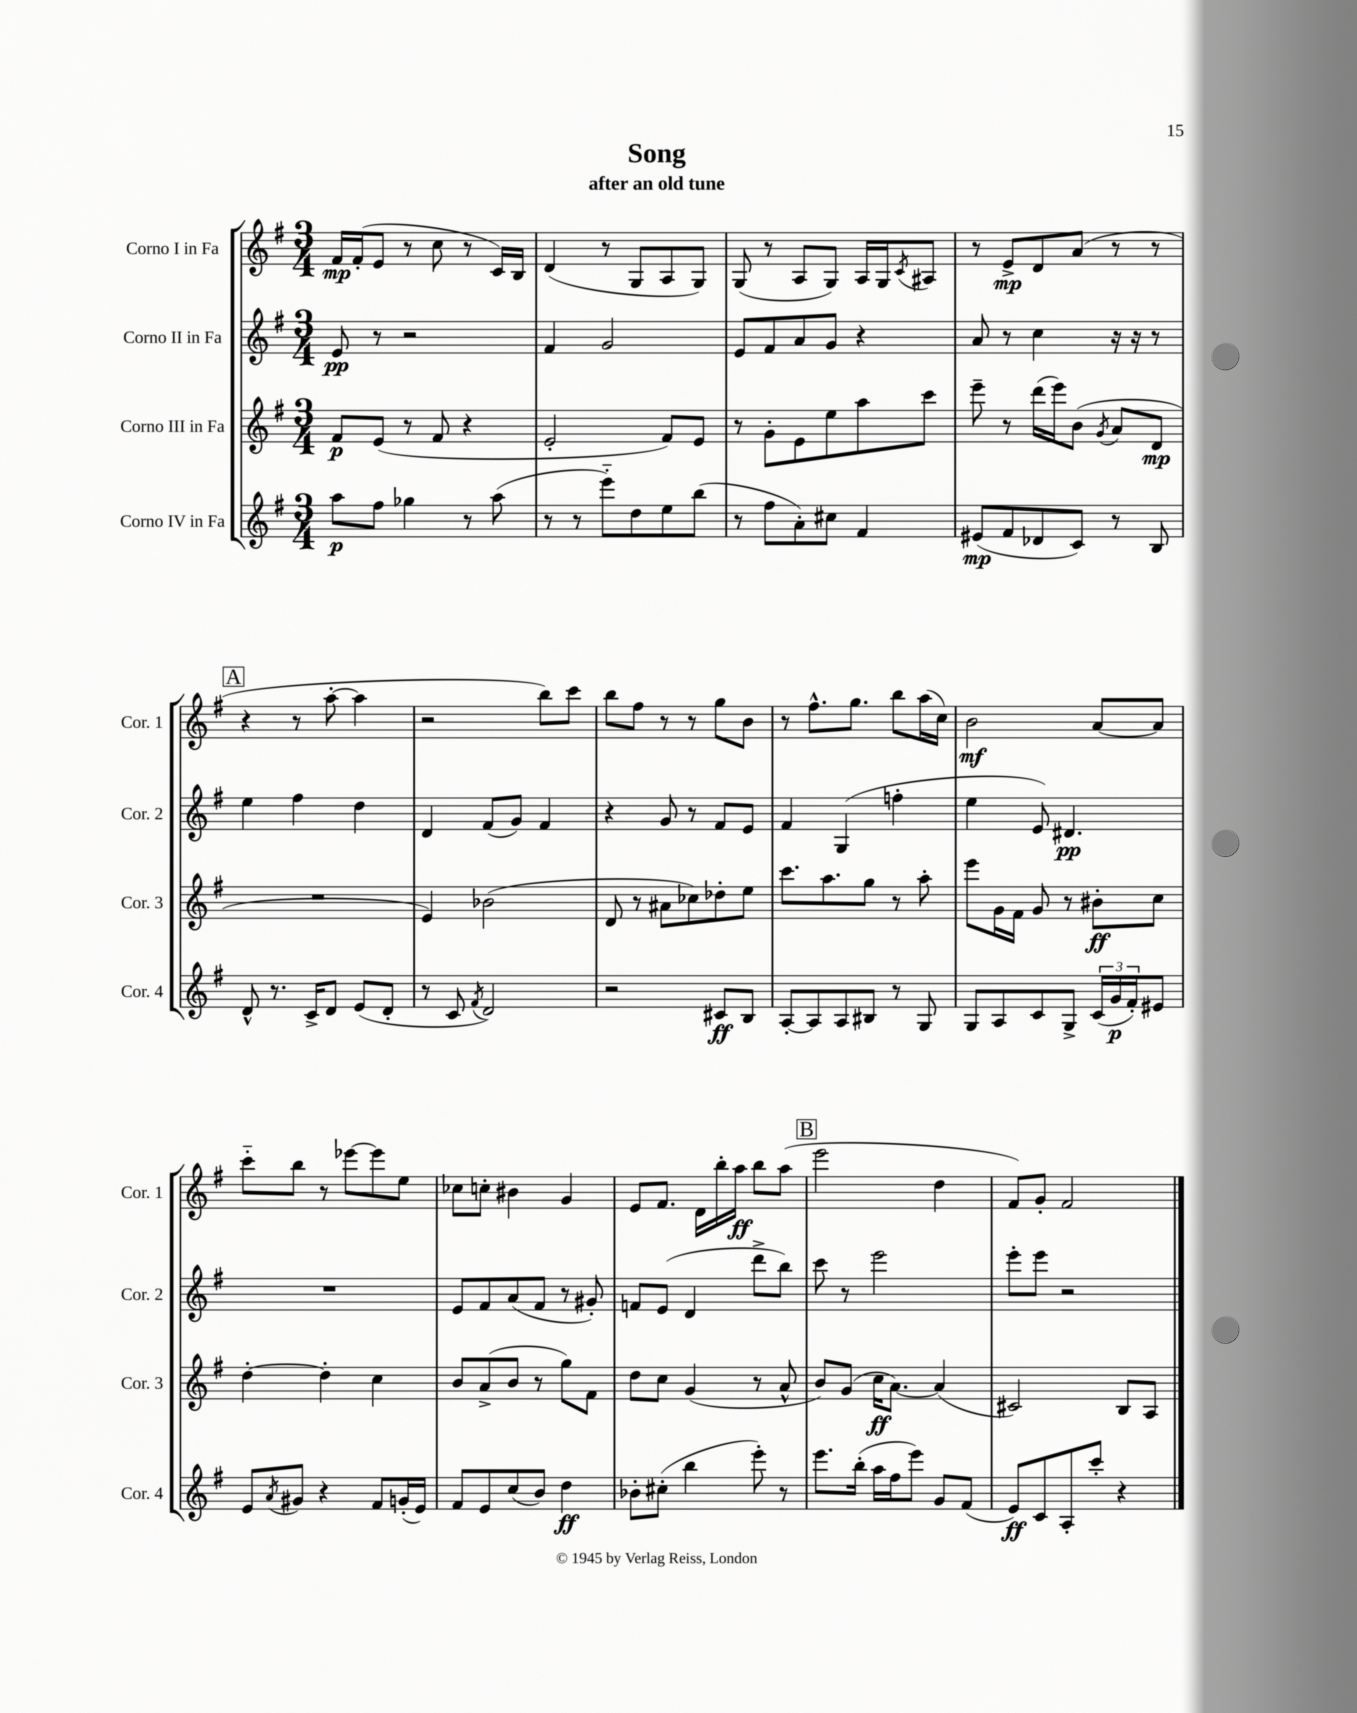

**kern	**dynam	**kern	**dynam	**kern	**dynam	**kern	**dynam
*part4	*part4	*part3	*part3	*part2	*part2	*part1	*part1
*staff4	*staff4	*staff3	*staff3	*staff2	*staff2	*staff1	*staff1
*I"Corno IV in Fa	*	*I"Corno III in Fa	*	*I"Corno II in Fa	*	*I"Corno I in Fa	*
*I'Cor. 4	*	*I'Cor. 3	*	*I'Cor. 2	*	*I'Cor. 1	*
*clefG2	*	*clefG2	*	*clefG2	*	*clefG2	*
*k[f#]	*	*k[f#]	*	*k[f#]	*	*k[f#]	*
*M3/4	*	*M3/4	*	*M3/4	*	*M3/4	*
=1	=1	=1	=1	=1	=1	=1	=1
8aa\L	p	8f#/L	p	8e/	pp	16f#/LL	mp
.	.	.	.	.	.	(16f#'/J	.
8ff#\J	.	(8e/J	.	8r	.	8e/J	.
4gg-X\	.	8r	.	2r	.	8r	.
.	.	8f#/	.	.	.	8cc\	.
8r	.	4r	.	.	.	8r	.
(8aa\	.	.	.	.	.	16c/LL)	.
.	.	.	.	.	.	16B/JJ	.
=2	=2	=2	=2	=2	=2	=2	=2
8r	.	2e'/	.	4f#/	.	(4d/	.
8r	.	.	.	.	.	.	.
8eee\L)	.	.	.	2g/	.	8r	.
8dd\	.	.	.	.	.	8G/L	.
8ee\	.	8f#/L)	.	.	.	8A/	.
(8bb\J	.	8e/J	.	.	.	8G/J)	.
=3	=3	=3	=3	=3	=3	=3	=3
8r	.	8r	.	8e/L	.	(8G/	.
8ff#\L	.	8g'\L	.	8f#/	.	8r	.
8a'\)	.	8e\	.	8a/	.	8A/L	.
8cc#X\J	.	8ee\	.	8g/J	.	8G/J)	.
4f#/	.	8aa\	.	4r	.	16A/LL	.
.	.	.	.	.	.	16G/J	.
.	.	.	.	.	.	8qc/	.
.	.	8ccc\J	.	.	.	8A#X/J	.
=4	=4	=4	=4	=4	=4	=4	=4
(8e#X/L	mp	8eee~\	.	8a/	.	8r	.
8f#/	.	8r	.	8r	.	8e^/L	mp
8d-X/	.	(16ddd\LL	.	4cc\	.	8d/	.
.	.	16eee\J)	.	.	.	.	.
8c/J)	.	(8b\J	.	.	.	(8a/J	.
.	.	8qg/	.	.	.	.	.
8r	.	8a/L	.	16r	.	8r	.
.	.	.	.	16r	.	.	.
8B/	.	8d/J	mp	8r	.	8r	.
!!LO:LB:g=z
!!LO:REH:place=s1:t=A
=5	=5	=5	=5	=5	=5	=5	=5
8d^^/	.	2.r	.	4ee\	.	4r	.
8.r	.	.	.	.	.	.	.
.	.	.	.	4ff#\	.	8r	.
16c^/KL	.	.	.	.	.	.	.
8d/J	.	.	.	.	.	[8aa'\	.
(8e/L	.	.	.	4dd\	.	4aa\]	.
8d'/J	.	.	.	.	.	.	.
=6	=6	=6	=6	=6	=6	=6	=6
8r	.	4e/)	.	4d/	.	2r	.
8c/	.	.	.	.	.	.	.
8qf#/	.	.	.	.	.	.	.
2d/)	.	(2b-X\	.	(8f#/L	.	.	.
.	.	.	.	8g/J)	.	.	.
.	.	.	.	4f#/	.	8bb\L)	.
.	.	.	.	.	.	8ccc\J	.
=7	=7	=7	=7	=7	=7	=7	=7
2r	.	8d/	.	4r	.	8bb\L	.
.	.	8r	.	.	.	8ff#\J	.
.	.	8a#X\L	.	8g/	.	8r	.
.	.	8cc-X\)	.	8r	.	8r	.
8c#X/L	ff	8dd-X'\	.	8f#/L	.	8gg\L	.
8B/J	.	8ee\J	.	8e/J	.	8b\J	.
=8	=8	=8	=8	=8	=8	=8	=8
[8A'/L	.	8.ccc\L	.	4f#/	.	8r	.
8A/]	.	.	.	.	.	8.ff#^^\L	.
.	.	8.aa\	.	.	.	.	.
8A/	.	.	.	(4G/	.	.	.
.	.	.	.	.	.	8.gg\J	.
8B#X/J	.	8gg\J	.	.	.	.	.
8r	.	8r	.	4ffn'\	.	8bb\L	.
8G/	.	8aa'\	.	.	.	(16aa\L	.
.	.	.	.	.	.	16cc\JJ)	.
=9	=9	=9	=9	=9	=9	=9	=9
8G/L	.	8eee\L	.	4ee\	.	2b\	mf
8A/	.	16g\L	.	.	.	.	.
.	.	16f#\JJ	.	.	.	.	.
8c/	.	8g/	.	8e/)	.	.	.
8G^/J	.	8r	.	4.d#X/	pp	.	.
(24c/LL	.	8b#X'\L	ff	.	.	[8a/L	.
24g/	p	.	.	.	.	.	.
24f#'/J)	.	.	.	.	.	.	.
8e#X/J	.	8cc\J	.	.	.	8a/J]	.
!!LO:LB:g=z
=10	=10	=10	=10	=10	=10	=10	=10
8e/L	.	[4dd'\	.	2.r	.	8ccc\L	.
8qa/	.	.	.	.	.	.	.
8g#X/J	.	.	.	.	.	8bb\J	.
4r	.	4dd'\]	.	.	.	8r	.
.	.	.	.	.	.	[8eee-X\L	.
8f#/L	.	4cc\	.	.	.	8eee-\]	.
(16gn'/L	.	.	.	.	.	8ee\J	.
16e/JJ)	.	.	.	.	.	.	.
=11	=11	=11	=11	=11	=11	=11	=11
8f#/L	.	8b/L	.	8e/L	.	8cc-X\L	.
8e/	.	(8a^/	.	8f#/	.	8ccn'\J	.
(8cc/	.	8b/J	.	(8a/	.	4b#X\	.
8b/J)	.	8r	.	8f#/J	.	.	.
4dd\	ff	8gg\L)	.	8r	.	4g/	.
.	.	8f#\J	.	8g#X'/)	.	.	.
=12	=12	=12	=12	=12	=12	=12	=12
8b-X'\L	.	8dd\L	.	8fn/L	.	8e/L	.
(8cc#X'\J	.	8cc\J	.	(8e/J	.	8.f#/J	.
4bb\	.	(4g/	.	4d/	.	.	.
.	.	.	.	.	.	16d\LL	.
.	.	.	.	.	.	16bb'\	.
.	.	.	.	.	.	16aa\JJ	ff
8eee'\)	.	8r	.	8ddd^\L	.	8bb\L	.
8r	.	8a^^/	.	8bb\J)	.	(8aa\J	.
!!LO:REH:place=s1:t=B
=13	=13	=13	=13	=13	=13	=13	=13
8.eee\L	.	8b/L)	.	8ccc\	.	2eee\	.
.	.	(8g/J	.	8r	.	.	.
(16bb'\Jk	.	.	.	.	.	.	.
16aa\LL	.	16cc\KL	ff	2eee\	.	.	.
16ff#\J	.	[8.a\J)	.	.	.	.	.
8eee\J)	.	.	.	.	.	.	.
8g/L	.	(4a/]	.	.	.	4dd\	.
(8f#/J	.	.	.	.	.	.	.
=14	=14	=14	=14	=14	=14	=14	=14
8e/L)	ff	2c#X/)	.	8eee'\L	.	8f#/L)	.
8c/	.	.	.	8eee\J	.	8g'/J	.
8A'/	.	.	.	2r	.	2f#/	.
8ccc'/J	.	.	.	.	.	.	.
4r	.	8B/L	.	.	.	.	.
.	.	8A/J	.	.	.	.	.
==	==	==	==	==	==	==	==
*-	*-	*-	*-	*-	*-	*-	*-
